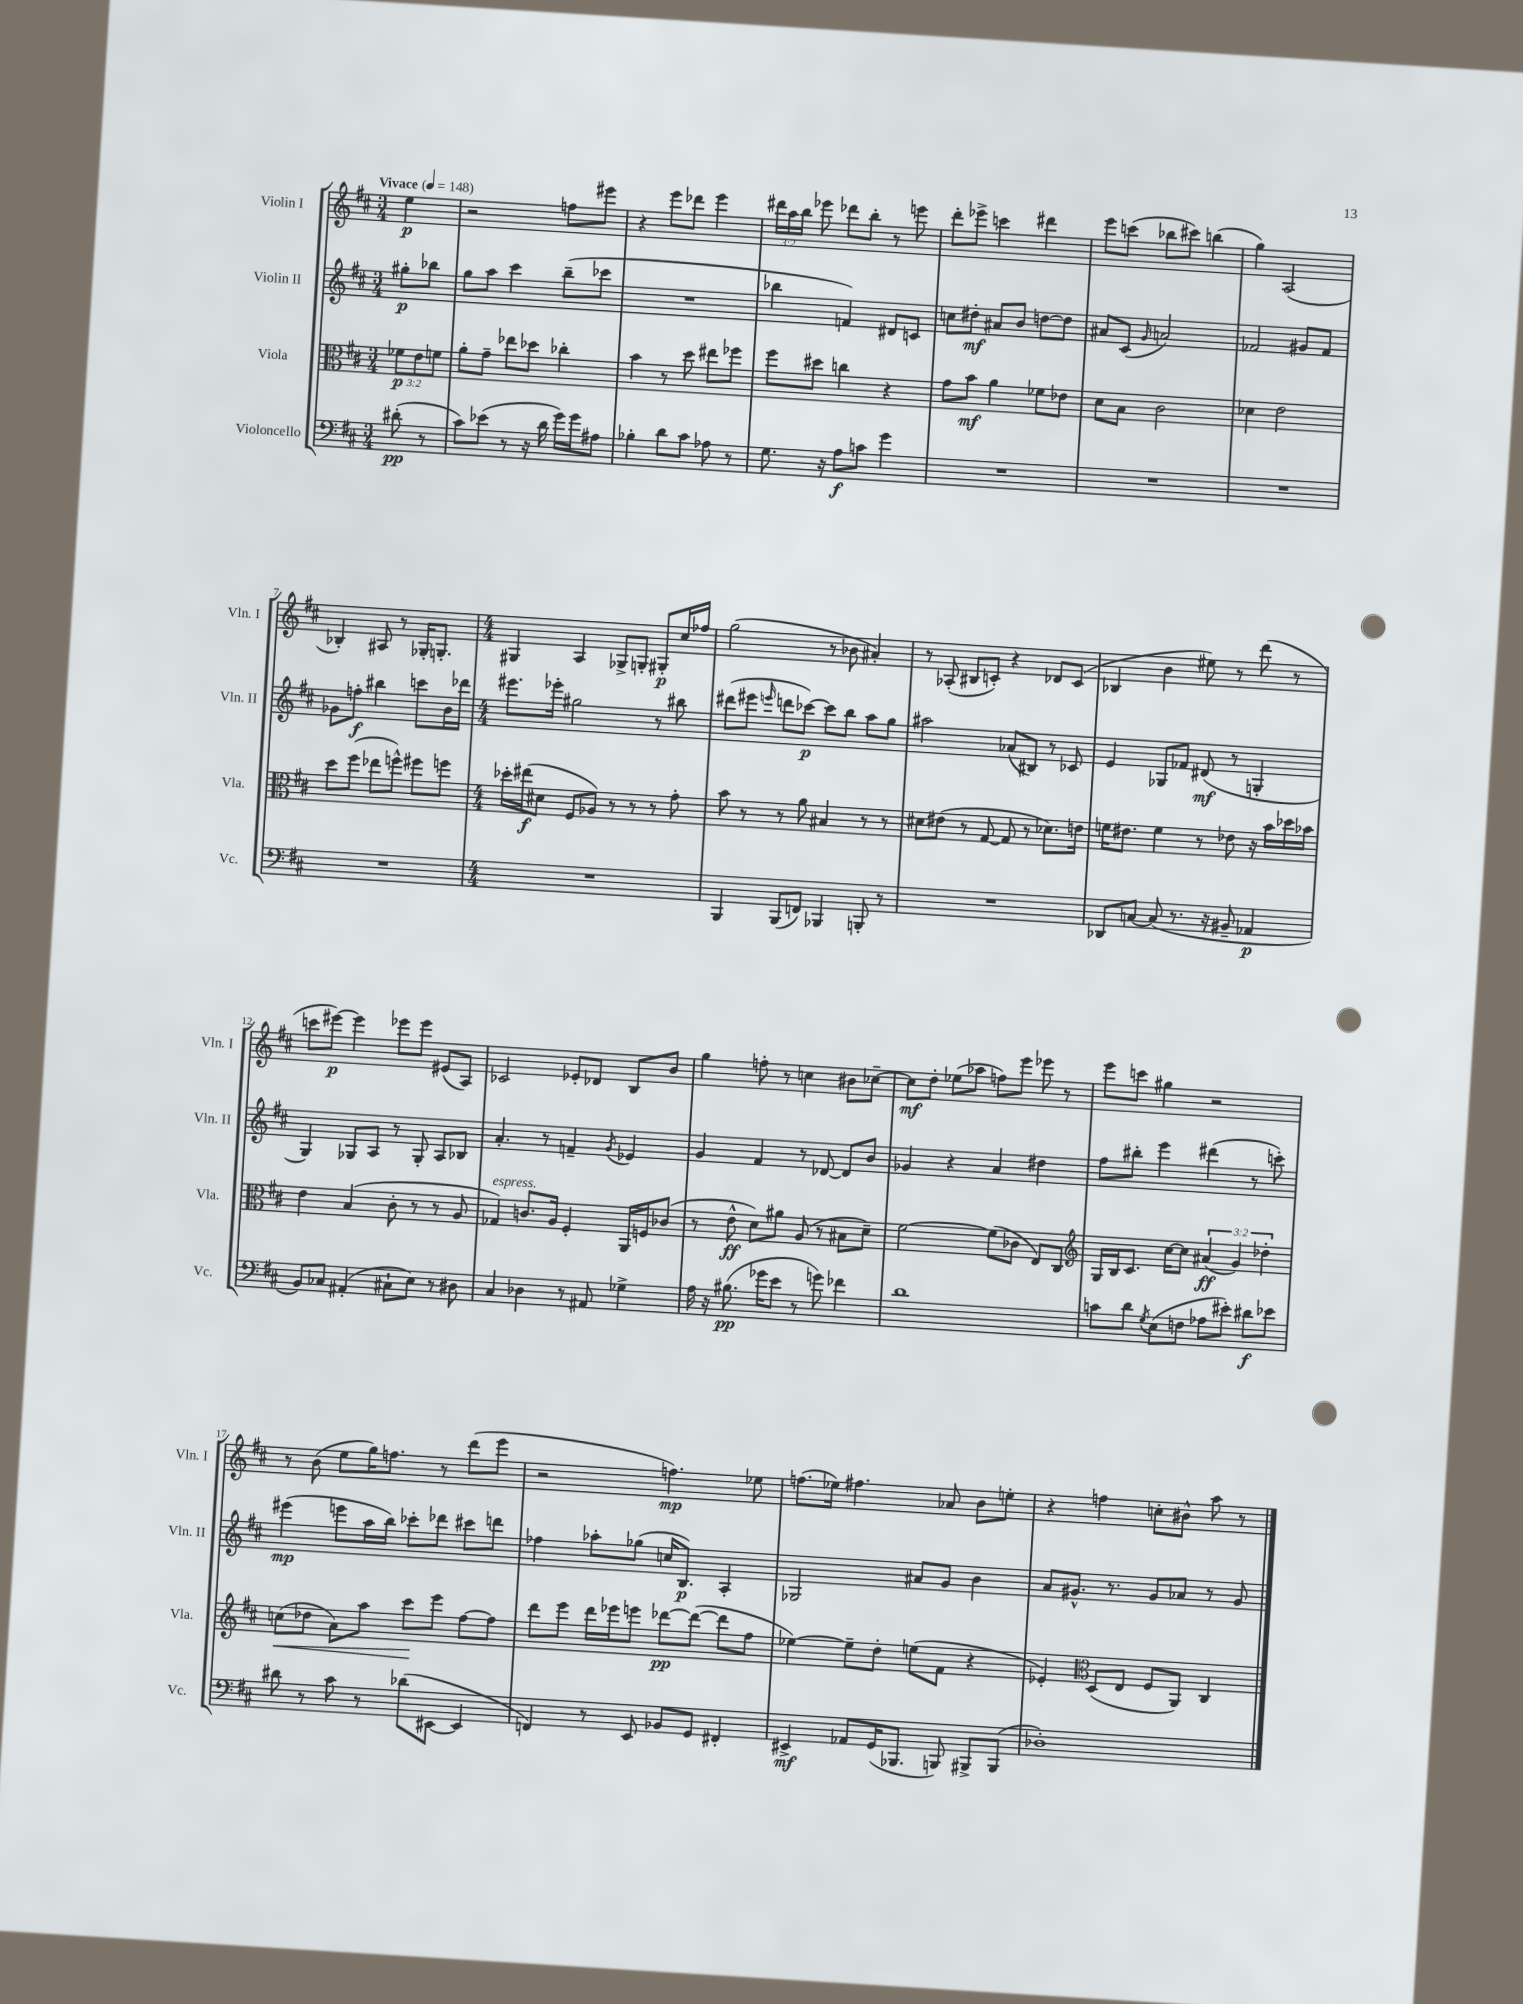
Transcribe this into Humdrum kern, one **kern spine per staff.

**kern	**dynam	**kern	**dynam	**kern	**dynam	**kern	**dynam
*part4	*part4	*part3	*part3	*part2	*part2	*part1	*part1
*staff4	*staff4	*staff3	*staff3	*staff2	*staff2	*staff1	*staff1
*I"Violoncello	*	*I"Viola	*	*I"Violin II	*	*I"Violin I	*
*I'Vc.	*	*I'Vla.	*	*I'Vln. II	*	*I'Vln. I	*
*clefF4	*	*clefC3	*	*clefG2	*	*clefG2	*
*k[f#c#]	*	*k[f#c#]	*	*k[f#c#]	*	*k[f#c#]	*
*M3/4	*	*M3/4	*	*M3/4	*	*M3/4	*
*MM148	*	*MM148	*	*MM148	*	*MM148	*
=	=	=	=	=	=	=	=
!	!	!	!	!	!	!LO:TX:a:B:t=Vivace	!
(8d#X'\	pp	12f-X\L	p	8gg#X'\L	p	4ee\	p
.	.	12e\	.	.	.	.	.
8r	.	.	.	8bb-X\J	.	.	.
.	.	12fn\J	.	.	.	.	.
=1	=1	=1	=1	=1	=1	=1	=1
8c#\L)	.	8a'\L	.	8gg\L	.	2r	.
(8e-X\J	.	8g~\J	.	8aa\J	.	.	.
8r	.	8ee-X\L	.	4ccc#\	.	.	.
16r	.	8dd-X\J	.	.	.	.	.
16d\	.	.	.	.	.	.	.
16g\LL)	.	4cc-X'\	.	(8bb~\L	.	8ffn\L	.
16g\J	.	.	.	.	.	.	.
8A#X\J	.	.	.	8ccc-X\J	.	8eee#X\J	.
=2	=2	=2	=2	=2	=2	=2	=2
4B-X'\	.	4b\	.	2.r	.	4r	.
8d\L	.	8r	.	.	.	8eee\L	.
8c#\J	.	8dd\	.	.	.	8ddd-X\J	.
8A-X\	.	8ee#X\L	.	.	.	4eee\	.
8r	.	8ff-X\J	.	.	.	.	.
=3	=3	=3	=3	=3	=3	=3	=3
8.G\	.	8ff#\L	.	4bb-X\	.	24ddd#X\LL	.
.	.	.	.	.	.	24aa\	.
.	.	.	.	.	.	24bb\JJ	.
.	.	8dd#X\J	.	.	.	8eee-X\	.
16r	.	.	.	.	.	.	.
8A\L	f	4ccn\	.	4fn/)	.	8ddd-X\L	.
8cn\J	.	.	.	.	.	8bb'\J	.
4g\	.	4r	.	8d#X/L	.	8r	.
.	.	.	.	8cn/J	.	8eeen\	.
=4	=4	=4	=4	=4	=4	=4	=4
2.r	.	8g\L	.	8ccn\L	.	8ddd'\L	.
.	.	8b\J	mf	8dd#X'\J	mf	8eee-X^\J	.
.	.	4a\	.	8a#X/L	.	4cccn\	.
.	.	.	.	8b/J	.	.	.
.	.	8f-X\L	.	[8ddn\L	.	4ddd#X\	.
.	.	8e-X\J	.	8dd\J]	.	.	.
=5	=5	=5	=5	=5	=5	=5	=5
2.r	.	8d\L	.	8a#X/L	.	8eee\L	.
.	.	8B\J	.	(8c#/J	.	(8cccn\J	.
.	.	.	.	16qqg/	.	.	.
.	.	2c#\	.	2an/)	.	8bb-X\L	.
.	.	.	.	.	.	8ccc#X\J)	.
.	.	.	.	.	.	(4bbn\	.
=6	=6	=6	=6	=6	=6	=6	=6
2.r	.	4d-X\	.	2f-X/	.	4gg\)	.
.	.	2e\	.	.	.	(2A/	.
.	.	.	.	8g#X/L	.	.	.
.	.	.	.	8f-/J	.	.	.
!!LO:LB:g=z
=7	=7	=7	=7	=7	=7	=7	=7
2.r	.	8dd\L	.	8g-X\L	.	4B-X'/)	.
.	.	(8ff#\J	.	8ffn'\J	f	.	.
.	.	8ee-X\L	.	4bb#X\	.	8A#X/	.
.	.	8ffn^^\J)	.	.	.	8r	.
.	.	8ff#X\L	.	8cccn\L	.	16G-X'/KL	.
.	.	.	.	.	.	8.Gn'/J	.
.	.	8ffn\J	.	16b\L	.	.	.
.	.	.	.	16ddd-X\JJ	.	.	.
=8	=8	=8	=8	=8	=8	=8	=8
*M4/4	*	*M4/4	*	*M4/4	*	*M4/4	*
1r	.	16dd-X'\LL	.	8.eee#X\L	.	4G#X/	.
.	.	(16ee#X\J	f	.	.	.	.
.	.	8d#X\J	.	.	.	.	.
.	.	.	.	16eee-X'\Jk	.	.	.
.	.	8F#/L	.	2gg#X\	.	4A/	.
.	.	8A-X/J)	.	.	.	.	.
.	.	8r	.	.	.	8G-X^/L	.
.	.	8r	.	.	.	8Gn'/J	.
.	.	8r	.	8r	.	8G#X'/L	p
.	.	8g'\	.	8bb#X\	.	16cc#/L	.
.	.	.	.	.	.	16ff-X/JJ	.
=9	=9	=9	=9	=9	=9	=9	=9
4BBB/	.	8b\	.	(8ddd#X\L	.	(2gg\	.
.	.	8r	.	8eee#X\J	.	.	.
.	.	.	.	16qqeeen/	.	.	.
(8BBB/L	.	8r	.	8dddn\L	.	.	.
8FFn/J)	.	8a\	.	[8ccc-X\J)	p	.	.
4BBB-X/	.	4B#X/	.	8ccc-\L]	.	8r	.
.	.	.	.	8bb\J	.	8b-X\	.
8BBBn'/	.	8r	.	8aa\L	.	4a#X'/)	.
8r	.	8r	.	8gg\J	.	.	.
=10	=10	=10	=10	=10	=10	=10	=10
1r	.	8d#X\L	.	2aa#X\	.	8r	.
.	.	(8e#X\J	.	.	.	(8A-X'/	.
.	.	8r	.	.	.	8B#X/L	.
.	.	[8G/	.	.	.	8cn'/J)	.
.	.	8G/]	.	(8a-X/L	.	4r	.
.	.	8r	.	8B#X/J)	.	.	.
.	.	8.d-X\L)	.	8r	.	8d-X/L	.
.	.	.	.	8c-X/	.	(8c/J	.
.	.	16en\Jk	.	.	.	.	.
=11	=11	=11	=11	=11	=11	=11	=11
8DD-X/L	.	16fn\KL	.	4e/	.	4B-X/	.
.	.	8.e#X\J	.	.	.	.	.
[8Cn/J	.	.	.	.	.	.	.
(8C/]	.	4f\	.	8G-X/L	.	4b\	.
8.r	.	.	.	8f-X/J	.	.	.
.	.	8r	.	(8d#X/	mf	8ee#X\)	.
16r	.	.	.	.	.	.	.
8BB#X~/	.	8e-X\	.	8r	.	8r	.
4AA-X/	p	16r	.	4Gn'/	.	(8ddd\	.
.	.	16b\LL	.	.	.	.	.
.	.	16dd-X\	.	.	.	8r	.
.	.	16b-X\JJ	.	.	.	.	.
!!LO:LB:g=z
=12	=12	=12	=12	=12	=12	=12	=12
8BB/L)	.	4e\	.	4G/)	.	8cccn\L	.
8C-X/J	.	.	.	.	.	[8eee#X\J)	p
(4AA#X'/	.	(4B/	.	8G-X/L	.	4eee#\]	.
.	.	.	.	8A/J	.	.	.
8C#X`\L	.	8c#'\	.	8r	.	8eee-X\L	.
8E\J)	.	8r	.	8G-'/	.	8eee-\J	.
8r	.	8r	.	8A/L	.	(8e#X/L	.
8D#X\	.	8A/	.	8B-X/J	.	8A/J)	.
=13	=13	=13	=13	=13	=13	=13	=13
!	!	!LO:TX:a:i:t=espress.	!	!	!	!	!
4C#/	.	4G-X/)	.	4.a'/	.	2c-X/	.
4D-X\	.	8.cn/L	.	.	.	.	.
.	.	.	.	8r	.	.	.
.	.	16A/Jk	.	.	.	.	.
8r	.	4F#'/	.	4fn~/	.	8e-X'/L	.
8AA#X/	.	.	.	.	.	8d-X/J	.
.	.	.	.	8qg/	.	.	.
4G-X^\	.	16AA/LL	.	4e-X/	.	8B/L	.
.	.	16Fn/J	.	.	.	.	.
.	.	(8c-X/J	.	.	.	8b/J	.
=14	=14	=14	=14	=14	=14	=14	=14
16A\	.	8r	.	4g/	.	4gg\	.
16r	.	.	.	.	.	.	.
(8.B#X\	pp	8e^^\	ff	.	.	.	.
.	.	8d\L)	.	4f#/	.	8ffn'\	.
16g-X\KL	.	.	.	.	.	.	.
8e\J	.	8a#X\J	.	.	.	8r	.
8r	.	(8A/	.	8r	.	4ccn\	.
8gn\)	.	8r	.	[8d-X/	.	.	.
4f-X\	.	8B#X\L	.	8d-/L]	.	8b#X\L	.
.	.	8d~\J)	.	8b/J	.	[8cc-X~\J	.
=15	=15	=15	=15	=15	=15	=15	=15
1d	.	[2f#\	.	4g-X/	.	8cc-\L]	mf
.	.	.	.	.	.	8dd'\J	.
.	.	.	.	4r	.	(8ee-X\L	.
.	.	.	.	.	.	8aa-X\J	.
.	.	(8f#\L]	.	4a/	.	8ffn\L)	.
.	.	8c-X\J	.	.	.	8eee\J	.
.	.	8E/L)	.	4dd#X\	.	8eee-X\	.
.	.	8C#/J	.	.	.	8r	.
=16	=16	=16	=16	=16	=16	=16	=16
*	*	*clefG2	*	*	*	*	*
8cn\L	.	16G/LL	.	8ff#\L	.	8eee\L	.
.	.	16B/J	.	.	.	.	.
8d\J	.	8.c#/J	.	8bb#X'\J	.	8cccn\J	.
8qG/	.	.	.	.	.	.	.
(8E\L	.	.	.	4eee\	.	4gg#X\	.
.	.	[16cc#\KL	.	.	.	.	.
8Fn\J	.	8cc#\J]	.	.	.	.	.
8A-X\L	.	(6a#X/	ff	(4ddd#X\	.	2r	.
8e#X'\J)	.	.	.	.	.	.	.
.	.	6g/)	.	.	.	.	.
8d#X\L	f	.	.	8r	.	.	.
.	.	6dd-X'\	.	.	.	.	.
8e-X\J	.	.	.	8cccn'\)	.	.	.
!!LO:LB:g=z
=17	=17	=17	=17	=17	=17	=17	=17
!	!	!	!LO:HP:b	!	!	!	!
8d#X\	.	(8ccn\L	<	(4eee#X\	mp	8r	.
8r	.	8dd-X\J	.	.	.	(8b\	.
8c#\	.	8a\L)	.	8eeen\L	.	8ee\L	.
8r	.	8aa\J	.	16aa\L	.	16gg\K)	.
.	.	.	.	16bb\JJ)	.	8.ffn\J	.
(8d-X\L	.	8ccc#\L	.	8ccc-X'\L	.	.	.
[8EE#X\J	.	8eee\J	[	8ddd-X\J	.	8r	.
4EE#/]	.	[8ff#\L	.	8ccc#X\L	.	(8ddd\L	.
.	.	8ff#\J]	.	8dddn\J	.	8eee\J	.
=18	=18	=18	=18	=18	=18	=18	=18
4FFn/)	.	8ddd\L	.	4ff-X\	.	2r	.
.	.	8eee\J	.	.	.	.	.
8r	.	16ddd\LL	.	8aa-X'\L	.	.	.
.	.	16eee-X\J	.	.	.	.	.
8EE/	.	8eeen\J	.	(8gg-X\J	.	.	.
8BB-X/L	.	[8ddd-X\L	pp	16ccn/KL	.	4.ffn\)	mp
.	.	.	.	8.B/J)	p	.	.
8GG/J	.	(8ddd-\J_	.	.	.	.	.
4FF#X'/	.	8ddd-\L]	.	4A'/	.	.	.
.	.	8ff#\J	.	.	.	8ee-X\	.
=19	=19	=19	=19	=19	=19	=19	=19
4EE#X^/	mf	[4ee-X\)	.	2G-X/	.	(8.ffn\L	.
.	.	.	.	.	.	16ee-X\Jk)	.
8AA-X/L	.	8ee-~\L]	.	.	.	4.ff#X\	.
(16GG/K	.	8dd'\J	.	.	.	.	.
8.BBB-X/J	.	.	.	.	.	.	.
.	.	(8een\L	.	8a#X/L	.	.	.
8BBBn/)	.	8f#\J	.	8g/J	.	8a-X/	.
8BBB#X^/L	.	4r	.	4b\	.	8b\L	.
(8BBB#/J	.	.	.	.	.	8een'\J	.
=20	=20	=20	=20	=20	=20	=20	=20
1D-X')	.	4e-X'/)	.	8a/L	.	4r	.
.	.	.	.	8.g#X^^/J	.	.	.
*	*	*clefC3	*	*	*	*	*
.	.	(8D/L	.	.	.	4ffn\	.
.	.	.	.	8.r	.	.	.
.	.	8E/J	.	.	.	.	.
.	.	8F#/L	.	8g#/L	.	8ccn'\L	.
.	.	8AA/J)	.	8a-X/J	.	8b#X^^\J	.
.	.	4C#/	.	8r	.	8aa\	.
.	.	.	.	8g#/	.	8r	.
==	==	==	==	==	==	==	==
*-	*-	*-	*-	*-	*-	*-	*-
